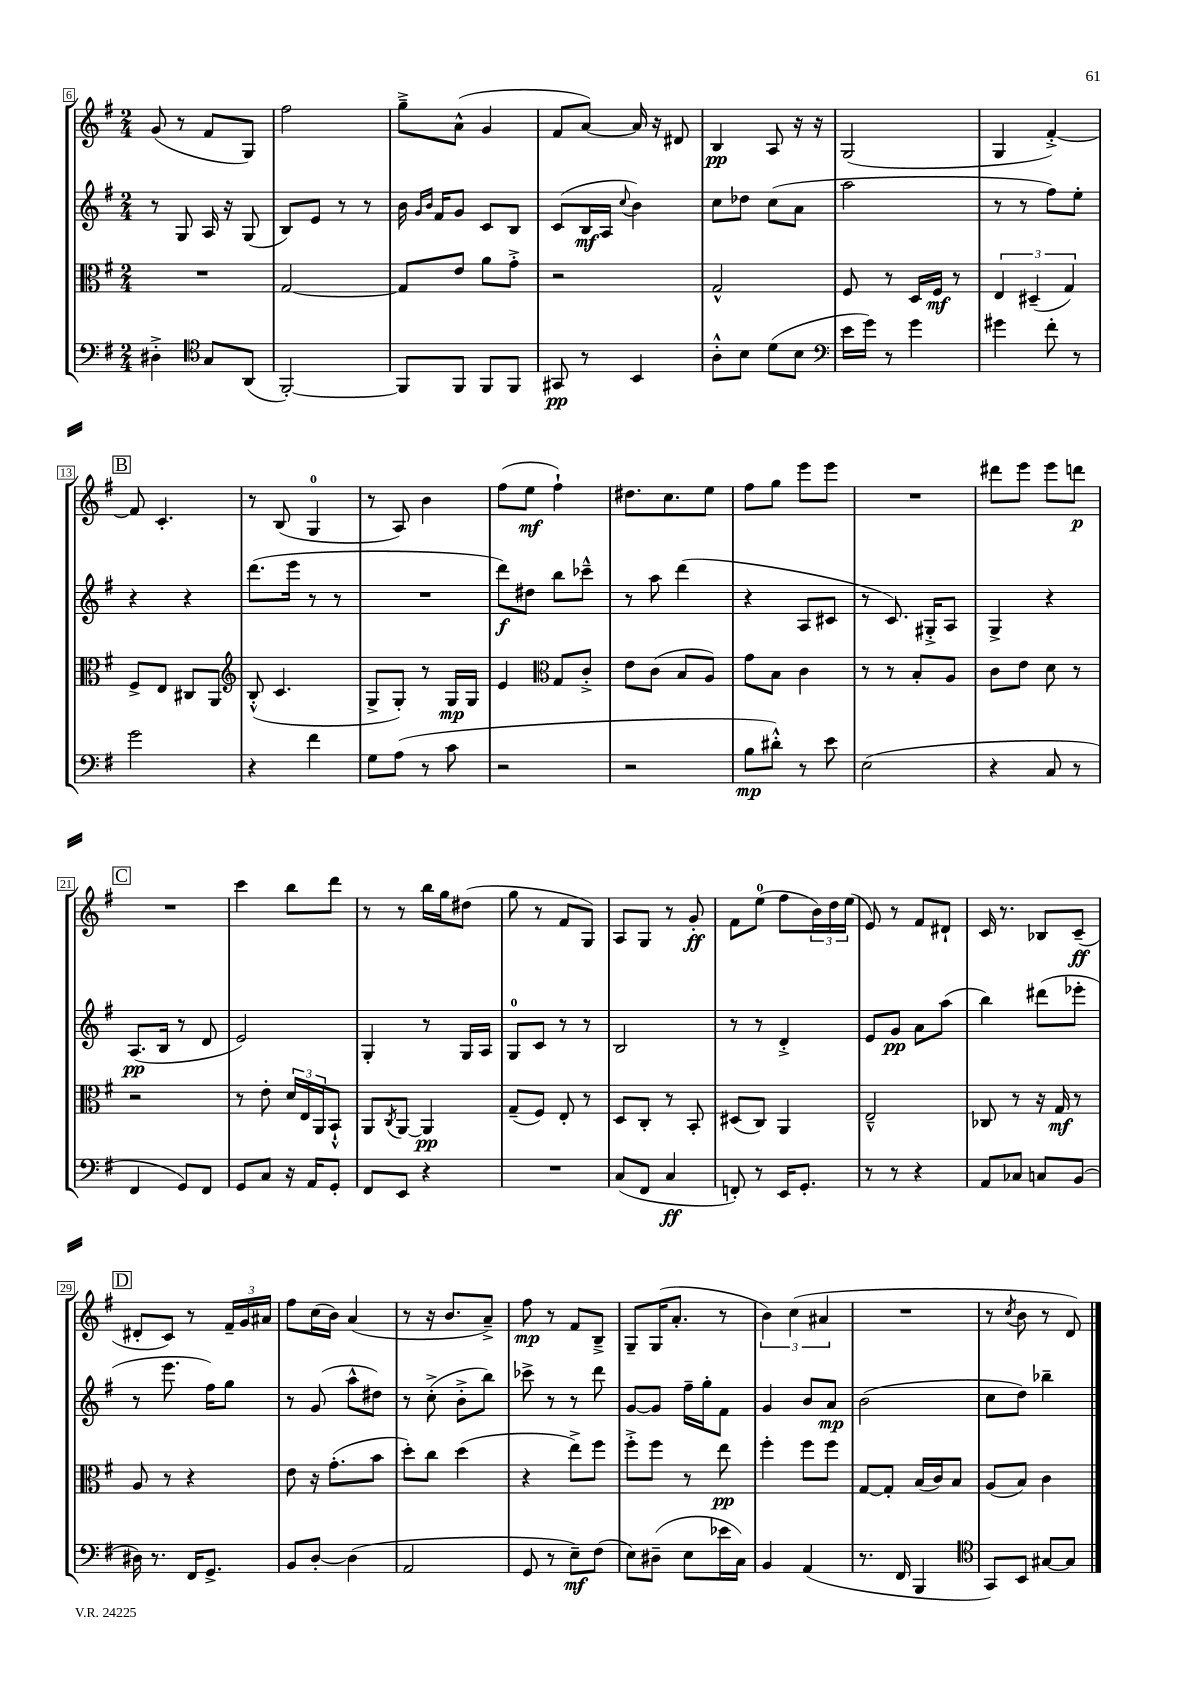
<<
\new StaffGroup <<
\new Staff = "s0" {
    \clef treble \key g \major \numericTimeSignature \time 2/4
    g'8( r8 fis'8 g8) |
    fis''2 |
    g''8---> a'8-^( g'4 |
    fis'8 a'8~) a'16 r16 dis'8 |
    b4\pp a8 r16 r16 |
    g2( |
    g4 fis'4~-.->) |
    \mark \markup { \box "B" } fis'8 c'4.-. |
    r8 b8( g4-0 |
    r8 a8) b'4 |
    fis''8( e''8\mf fis''4-!) |
    dis''8. c''8. e''8 |
    fis''8 g''8 e'''8 e'''8 |
    R2 |
    dis'''8 e'''8 e'''8 d'''8\p |
    \mark \markup { \box "C" } R2 |
    c'''4 b''8 d'''8 |
    r8 r8 b''16 g''16 dis''8( |
    g''8 r8 fis'8 g8) |
    a8 g8 r8 g'8-.\ff |
    fis'8 e''8-0( fis''8 \tuplet 3/2 { b'16) d''16 e''16( } |
    e'8) r8 fis'8 dis'8-! |
    c'16 r8. bes8 c'8--\ff( |
    \mark \markup { \box "D" } dis'8-. c'8) r8 \tuplet 3/2 { fis'16-- g'16 ais'16 } |
    fis''8 c''16( b'16) a'4( |
    r8 r16 b'8. a'8--->) |
    fis''8\mp r8 fis'8 b8---> |
    g8-- g16( a'8.-. r8 |
    \tuplet 3/2 { b'4) c''4( ais'4 } |
    R2 |
    r8 \acciaccatura { c''8 } b'8 r8 d'8) \bar "|." |
}
\new Staff = "s1" {
    \clef treble \key g \major \numericTimeSignature \time 2/4
    r8 g8 a16 r16 g8( |
    b8) e'8 r8 r8 |
    b'16 \grace { g'16 b'16 } fis'16 g'8 c'8 b8 |
    c'8( b16\mf a16 \appoggiatura { c''8 } b'4) |
    c''8 des''8 c''8( a'8 |
    a''2 |
    r8 r8 fis''8) e''8-. |
    \mark \markup { \box "B" } r4 r4 |
    d'''8.( e'''16 r8 r8 |
    R2 |
    d'''8\f) dis''8 b''8 ces'''8---^ |
    r8 a''8 d'''4( |
    r4 a8 cis'8 |
    r8 c'8.) gis16-.-> a8 |
    g4-> r4 |
    \mark \markup { \box "C" } a8.\pp( b16 r8 d'8 |
    e'2) |
    g4-. r8 g16 a16 |
    g8-0 c'8 r8 r8 |
    b2 |
    r8 r8 d'4-.-> |
    e'8 g'8\pp a'8 a''8( |
    b''4) dis'''8( ees'''8-. |
    \mark \markup { \box "D" } r8 e'''8. fis''16) g''8 |
    r8 g'8( a''8-^ dis''8) |
    r8 c''8-.->( b'8-.-> b''8) |
    ces'''8-> r8 r8 d'''8 |
    g'8~ g'8 fis''16-- g''16-. fis'8 |
    g'4 b'8 a'8\mp |
    b'2( |
    c''8 d''8) bes''4-- \bar "|." |
}
\new Staff = "s2" {
    \clef alto \key g \major \numericTimeSignature \time 2/4
    R2 |
    g2~ |
    g8 e'8 a'8 g'8-.-> |
    r2 |
    g2-^ |
    fis8 r8 d16 fis16\mf r8 |
    \tuplet 3/2 { e4 dis4--( g4) } |
    \mark \markup { \box "B" } fis8-> e8 cis8 a,8 |
    \clef treble b8-.-^( c'4. |
    g8-> g8-.) r8 g16\mp g16 |
    e'4 \clef alto g8 c'8-.-> |
    e'8 c'8( b8 a8) |
    g'8 b8 c'4 |
    r8 r8 b8-. a8 |
    c'8 e'8 d'8 r8 |
    \mark \markup { \box "C" } r2 |
    r8 e'8-. \tuplet 3/2 { d'16 e16 a,16 } b,8-!-^ |
    a,8 \acciaccatura { c8 } a,8~ a,4\pp |
    g8--( fis8) e8-. r8 |
    d8 c8-. r8 b,8-. |
    dis8( c8) a,4 |
    e2---^ |
    ces8 r8 r16 g16\mf r8 |
    \mark \markup { \box "D" } a8 r8 r4 |
    e'8 r16 g'8.-.( b'8 |
    d''8-.) c''8 d''4( |
    r4 e''8->) fis''8 |
    fis''8-.-> fis''8 r8 e''8\pp |
    fis''4-. fis''8 fis''8 |
    g8~ g8-. b16( c'16) b8 |
    a8( b8) c'4 \bar "|." |
}
\new Staff = "s3" {
    \clef bass \key g \major \numericTimeSignature \time 2/4
    dis4-.-> \clef tenor g8 a,8( |
    fis,2~-.) |
    fis,8 fis,8 fis,8 fis,8 |
    gis,8\pp r8 b,4 |
    a8-.-^ b8 d'8( b8 |
    \clef bass e'16 g'16) r8 g'4 |
    gis'4 fis'8-. r8 |
    \mark \markup { \box "B" } g'2 |
    r4 fis'4 |
    g8 a8( r8 c'8 |
    r2 |
    r2 |
    b8\mp dis'8-.-^) r8 e'8 |
    e2( |
    r4 c8 r8 |
    \mark \markup { \box "C" } fis,4 g,8) fis,8 |
    g,8 c8 r16 a,16 g,8-. |
    fis,8 e,8 r4 |
    R2 |
    c8( fis,8 c4\ff |
    f,8-.) r8 e,16 g,8.-. |
    r8 r8 r4 |
    a,8 ces8 c8 b,8( |
    \mark \markup { \box "D" } dis16) r8. fis,16 g,8.-> |
    b,8 d8~-. d4( |
    a,2 |
    g,8 r8 e8--\mf) fis8( |
    e8) dis8--( e8 ees'16 c16) |
    b,4 a,4( |
    r8. fis,16 b,,4 |
    \clef tenor g,8) b,8 gis8~ gis8 \bar "|." |
}
>>
>>
\layout { \context { \Score currentBarNumber = #6 \override BarNumber.stencil = #(make-stencil-boxer 0.1 0.3 ly:text-interface::print) } }
